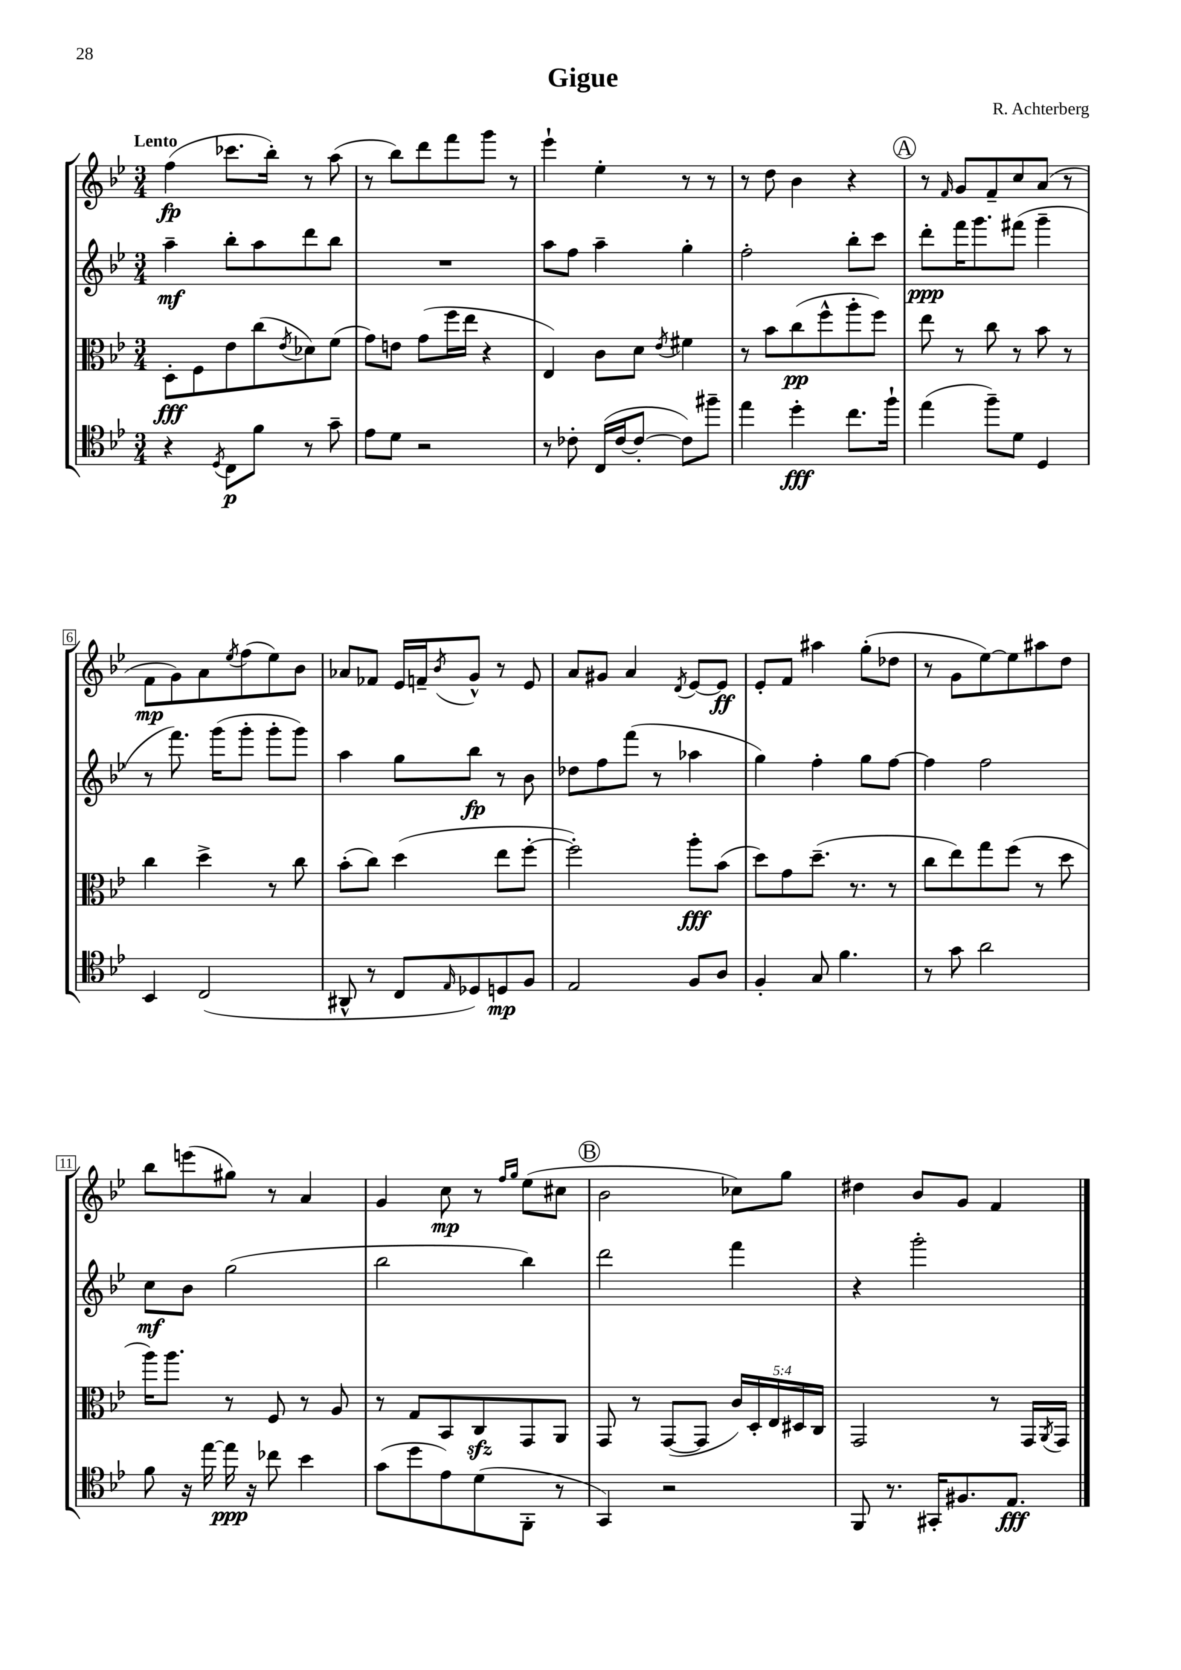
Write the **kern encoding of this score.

**kern	**dynam	**kern	**dynam	**kern	**dynam	**kern	**dynam
*part4	*part4	*part3	*part3	*part2	*part2	*part1	*part1
*staff4	*staff4	*staff3	*staff3	*staff2	*staff2	*staff1	*staff1
*clefC4	*	*clefC3	*	*clefG2	*	*clefG2	*
*k[b-e-]	*	*k[b-e-]	*	*k[b-e-]	*	*k[b-e-]	*
*M3/4	*	*M3/4	*	*M3/4	*	*M3/4	*
=1	=1	=1	=1	=1	=1	=1	=1
!	!	!	!	!	!	!LO:TX:a:B:t=Lento	!
4r	.	8D'\L	fff	4aa~\	mf	(4ff\	fp
.	.	8F\	.	.	.	.	.
8qD/	.	.	.	.	.	.	.
8C\L	p	8e-\	.	8bb-'\L	.	8.ccc-X\L	.
8f\J	.	(8cc\	.	8aa\	.	.	.
.	.	.	.	.	.	16bb-'\Jk)	.
.	.	8qe-/	.	.	.	.	.
8r	.	8d-X\)	.	8ddd\	.	8r	.
8g~\	.	(8f\J	.	8bb-\J	.	(8aa\	.
=2	=2	=2	=2	=2	=2	=2	=2
8e-\L	.	8g\L)	.	2.r	.	8r	.
8d\J	.	8en\J	.	.	.	8bb-\L)	.
2r	.	(8g\L	.	.	.	8ddd\	.
.	.	16ff\L	.	.	.	8fff\	.
.	.	16ee-\JJ	.	.	.	.	.
.	.	4r	.	.	.	8ggg\J	.
.	.	.	.	.	.	8r	.
=3	=3	=3	=3	=3	=3	=3	=3
8r	.	4E-/)	.	8aa\L	.	4eee-`\	.
8c-X'\	.	.	.	8ff\J	.	.	.
(16C/LL	.	8c\L	.	4aa~\	.	4ee-'\	.
[16c-/J	.	.	.	.	.	.	.
8c-'/J_	.	8d\J	.	.	.	.	.
.	.	8qe-/	.	.	.	.	.
8c-\L])	.	4f#X\	.	4gg'\	.	8r	.
8ff#X~\J	.	.	.	.	.	8r	.
=4	=4	=4	=4	=4	=4	=4	=4
4ee-\	.	8r	.	2ff'\	.	8r	.
.	.	8b-\L	.	.	.	8dd\	.
4dd'\	fff	(8cc\	pp	.	.	4b-\	.
.	.	8ff^^\	.	.	.	.	.
8.cc\L	.	8aa'\	.	8bb-'\L	.	4r	.
.	.	8ff\J)	.	8ccc\J	.	.	.
16ff`\Jk	.	.	.	.	.	.	.
!!LO:REH:place=s1:t=A
=5	=5	=5	=5	=5	=5	=5	=5
(4ee-\	.	8ee-\	.	8ddd'\L	ppp	8r	.
.	.	.	.	.	.	16qqf/	.
.	.	8r	.	16fff\K	.	8g/L	.
.	.	.	.	8.ggg\	.	.	.
8ff~\L)	.	8cc\	.	.	.	8f~/	.
8d\J	.	8r	.	(8fff#X\J	.	8cc/	.
4D/	.	8b-\	.	4ggg~\	.	(8a/J	.
.	.	8r	.	.	.	8r	.
!!LO:LB:g=z
=6	=6	=6	=6	=6	=6	=6	=6
4BB-/	.	4cc\	.	8r	.	8f\L	mp
.	.	.	.	8.fff\)	.	8g\)	.
(2C/	.	4dd^\	.	.	.	8a\	.
.	.	.	.	(16ggg\KL	.	.	.
.	.	.	.	.	.	8qee-/	.
.	.	.	.	8ggg'\J	.	(8ff\	.
.	.	8r	.	8ggg'\L	.	8ee-\)	.
.	.	8cc\	.	8ggg\J)	.	8b-\J	.
=7	=7	=7	=7	=7	=7	=7	=7
8AA#X^^/	.	(8b-'\L	.	4aa\	.	8a-X/L	.
8r	.	8cc\J)	.	.	.	8f-X/J	.
8C/L	.	(4dd\	.	8gg\L	.	16e-/LL	.
.	.	.	.	.	.	16fn~/J	.
16qqE-/	.	.	.	.	.	8qb-/	.
8D-X/)	.	.	.	8bb-\J	fp	8g^^/J	.
8Dn/	mp	8ee-\L	.	8r	.	8r	.
8F/J	.	[8ff'\J	.	8b-\	.	8e-/	.
=8	=8	=8	=8	=8	=8	=8	=8
2E-/	.	2ff'\])	.	8dd-X\L	.	8a/L	.
.	.	.	.	8ff\	.	8g#X/J	.
.	.	.	.	(8fff\J	.	4a/	.
.	.	.	.	8r	.	.	.
.	.	.	.	.	.	8qd/	.
8F/L	.	8aa'\L	fff	4aa-X\	.	[8e-/L	.
8A/J	.	(8b-\J	.	.	.	8e-/J]	ff
=9	=9	=9	=9	=9	=9	=9	=9
4F'/	.	8dd\L)	.	4gg\)	.	8e-'/L	.
.	.	8g\	.	.	.	8f/J	.
8G/	.	(8.dd~\J	.	4ff'\	.	4aa#X\	.
4.f\	.	.	.	.	.	.	.
.	.	8.r	.	.	.	.	.
.	.	.	.	8gg\L	.	(8gg'\L	.
.	.	8r	.	[8ff\J	.	8dd-X\J	.
=10	=10	=10	=10	=10	=10	=10	=10
8r	.	8cc\L	.	4ff\]	.	8r	.
8g\	.	8ee-\)	.	.	.	8g\L	.
2a\	.	8gg\	.	2ff\	.	[8ee-\)	.
.	.	(8ff\J	.	.	.	8ee-\]	.
.	.	8r	.	.	.	8aa#X\	.
.	.	8dd\	.	.	.	8dd\J	.
!!LO:LB:g=z
=11	=11	=11	=11	=11	=11	=11	=11
8f\	.	16aa\KL)	.	8cc\L	mf	8bb-\L	.
.	.	8.aa\J	.	.	.	.	.
16r	.	.	.	8b-\J	.	(8eeen\	.
[16ee-\	.	.	.	.	.	.	.
16ee-\]	ppp	8r	.	(2gg\	.	8gg#X\J)	.
16r	.	.	.	.	.	.	.
8cc-X\	.	8F/	.	.	.	8r	.
4b-\	.	8r	.	.	.	4a/	.
.	.	8A/	.	.	.	.	.
=12	=12	=12	=12	=12	=12	=12	=12
(8g\L	.	8r	.	2bb-\	.	4g/	.
8dd\	.	8G/L	.	.	.	.	.
8e-\)	.	8BB-/	.	.	.	8cc\	mp
(8d\	.	8Czz/	.	.	.	8r	.
.	.	.	.	.	.	16qqff/LL	.
.	.	.	.	.	.	16qqgg/JJ	.
8FF'\J	.	8GG/	.	4bb-\)	.	(8ee-\L	.
8r	.	8AA/J	.	.	.	8cc#X\J	.
!!LO:REH:place=s1:t=B
=13	=13	=13	=13	=13	=13	=13	=13
4GG/)	.	8GG/	.	2ddd\	.	2b-\	.
.	.	8r	.	.	.	.	.
2r	.	([8GG/L	.	.	.	.	.
.	.	8GG/J]	.	.	.	.	.
.	.	20c/LL)	.	4fff\	.	8cc-X\L)	.
.	.	20D'/	.	.	.	.	.
.	.	20E-/	.	.	.	.	.
.	.	.	.	.	.	8gg\J	.
.	.	20D#X/	.	.	.	.	.
.	.	20C/JJ	.	.	.	.	.
=14	=14	=14	=14	=14	=14	=14	=14
8FF/	.	2GG/	.	4r	.	4dd#X\	.
8.r	.	.	.	.	.	.	.
.	.	.	.	2ggg'\	.	8b-/L	.
16GG#X'/KL	.	.	.	.	.	.	.
8.F#X/	.	.	.	.	.	8g/J	.
.	.	8r	.	.	.	4f/	.
8.E-/J	fff	.	.	.	.	.	.
.	.	16GG/LL	.	.	.	.	.
.	.	8qAA/	.	.	.	.	.
.	.	16GG/JJ	.	.	.	.	.
==	==	==	==	==	==	==	==
*-	*-	*-	*-	*-	*-	*-	*-
